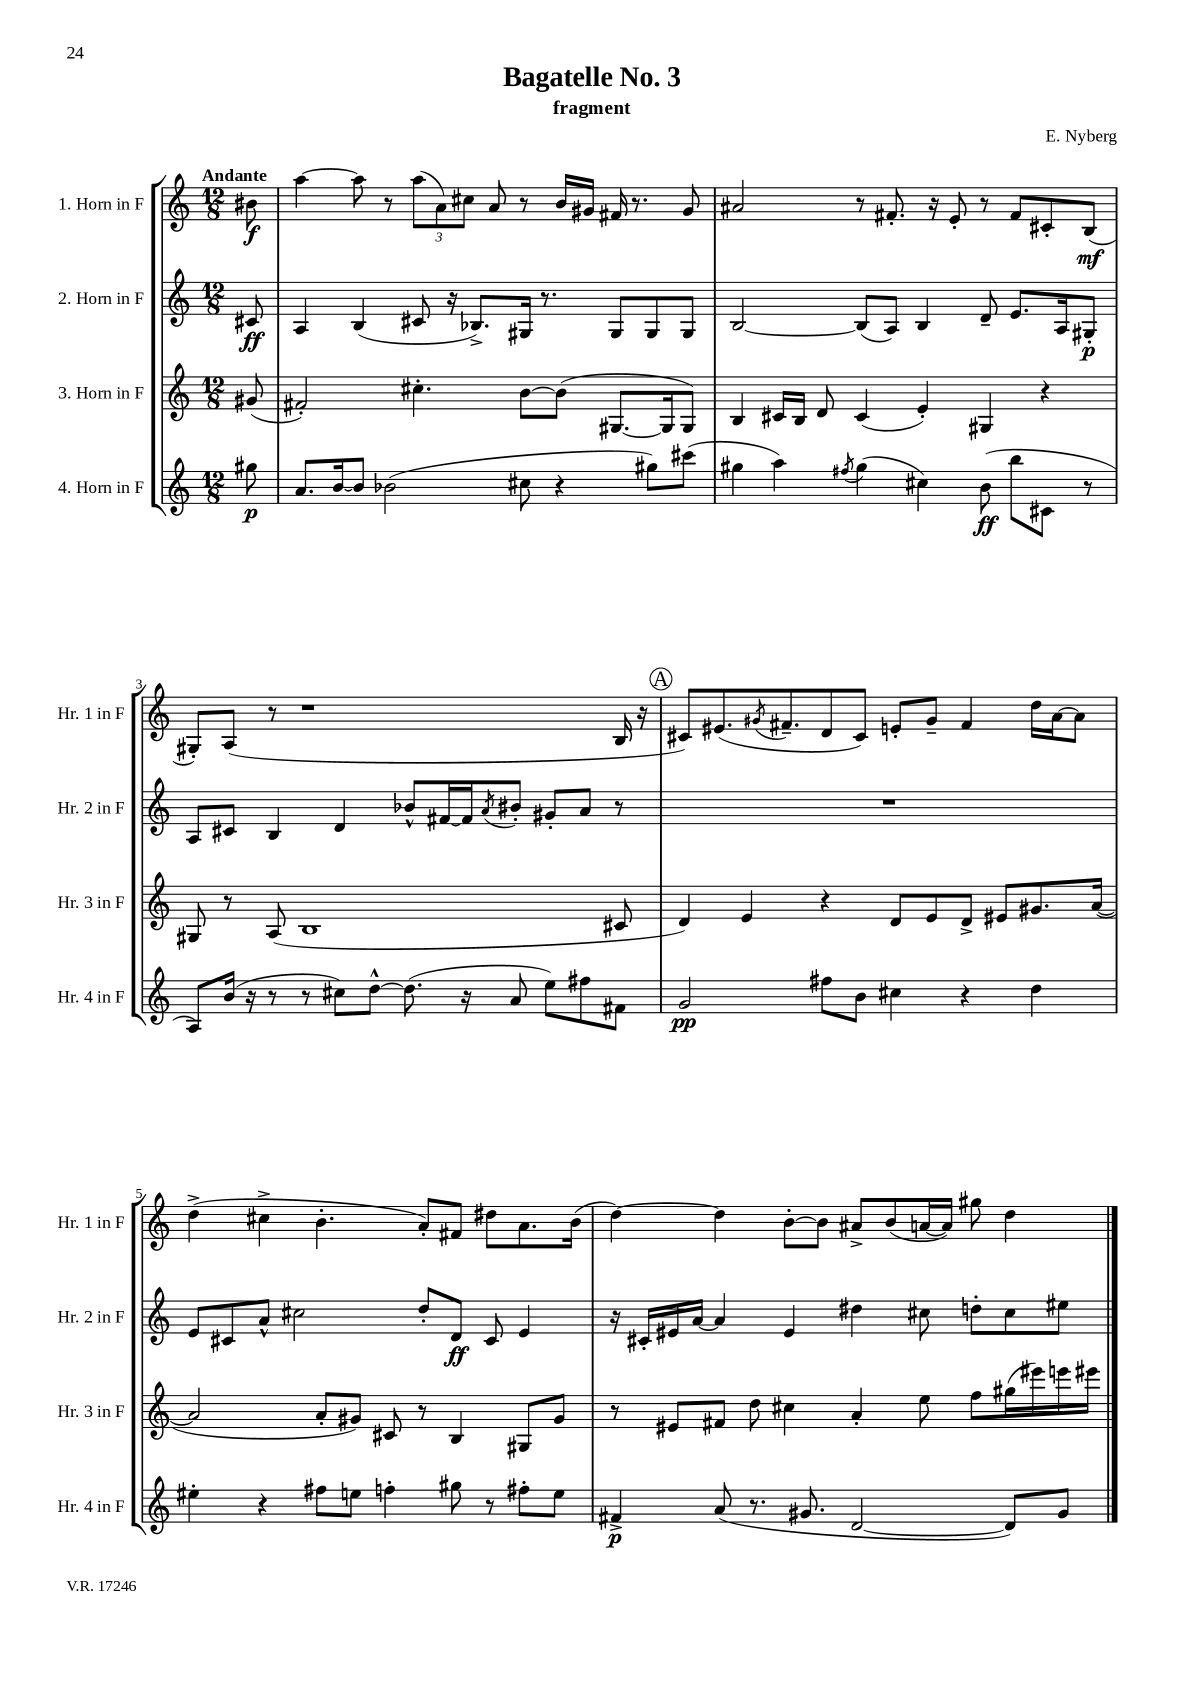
\header { title = "Bagatelle No. 3" composer = "E. Nyberg" subtitle = "fragment" }
<<
\new StaffGroup <<
\new Staff = "s0" \with { instrumentName = "1. Horn in F" shortInstrumentName = "Hr. 1 in F" } {
    \clef treble \key c \major \numericTimeSignature \time 12/8 \partial 8 \tempo "Andante"
    bis'8\f |
    a''4~ a''8 r8 \tuplet 3/2 { a''8( a'8) cis''8 } a'8 r8 b'16 gis'16 fis'16 r8. gis'8 |
    ais'2 r8 fis'8.-. r16 e'8-. r8 fis'8 cis'8-. b8\mf( |
    gis8-.) a8( r8 r1 b16 r16 |
    \mark \markup { \circle "A" } cis'8) eis'8.( \acciaccatura { gis'8 } fis'8.-- d'8 cis'8) e'8-. gis'8-- fis'4 d''16 a'16~ a'8 |
    d''4->( cis''4-> b'4.-. a'8-.) fis'8 dis''8 a'8. b'16( |
    d''4~) d''4 b'8~-. b'8 ais'8-> b'8( a'16~ a'16) gis''8 d''4 \bar "|." |
}
\new Staff = "s1" \with { instrumentName = "2. Horn in F" shortInstrumentName = "Hr. 2 in F" } {
    \clef treble \key c \major \numericTimeSignature \time 12/8 \partial 8
    cis'8\ff |
    a4 b4( cis'8 r16 bes8.->) gis16 r8. gis8 gis8 gis8 |
    b2~ b8( a8) b4 d'8-- e'8. a16 gis8-.\p |
    a8 cis'8 b4 d'4 bes'8-^ fis'16~ fis'16 \acciaccatura { a'8 } bis'8-. gis'8-. a'8 r8 |
    \mark \markup { \circle "A" } R1. |
    e'8 cis'8 a'8-^ cis''2 d''8-. d'8\ff cis'8 e'4 |
    r16 cis'16-. eis'16 a'16~ a'4 eis'4 dis''4 cis''8 d''8-. cis''8 eis''8 \bar "|." |
}
\new Staff = "s2" \with { instrumentName = "3. Horn in F" shortInstrumentName = "Hr. 3 in F" } {
    \clef treble \key c \major \numericTimeSignature \time 12/8 \partial 8
    gis'8( |
    fis'2-.) cis''4.-. b'8~ b'8( gis8.~ gis16 gis8) |
    b4 cis'16 b16 d'8 cis'4( e'4-.) gis4 r4 |
    gis8 r8 a8( b1 cis'8 |
    \mark \markup { \circle "A" } d'4) e'4 r4 d'8 e'8 d'8-> eis'8 gis'8. a'16~( |
    a'2 a'8-. gis'8) cis'8 r8 b4 gis8 gis'8 |
    r8 eis'8 fis'8 d''8 cis''4 a'4-. e''8 f''8 gis''16( eis'''16) e'''16 eis'''16 \bar "|." |
}
\new Staff = "s3" \with { instrumentName = "4. Horn in F" shortInstrumentName = "Hr. 4 in F" } {
    \clef treble \key c \major \numericTimeSignature \time 12/8 \partial 8
    gis''8\p |
    a'8. b'16~ b'8 bes'2( cis''8 r4 gis''8) cis'''8( |
    gis''4 a''4) \acciaccatura { fis''8 } gis''4( cis''4) b'8\ff( b''8 cis'8 r8 |
    a8) b'16( r16 r8 r8 cis''8) d''8~-^ d''8.( r16 a'8 e''8) fis''8 fis'8 |
    \mark \markup { \circle "A" } g'2\pp fis''8 b'8 cis''4 r4 d''4 |
    eis''4-. r4 fis''8 e''8 f''4-. gis''8 r8 fis''8-. e''8 |
    fis'4->\p a'8( r8. gis'8. d'2~ d'8) gis'8 \bar "|." |
}
>>
>>
